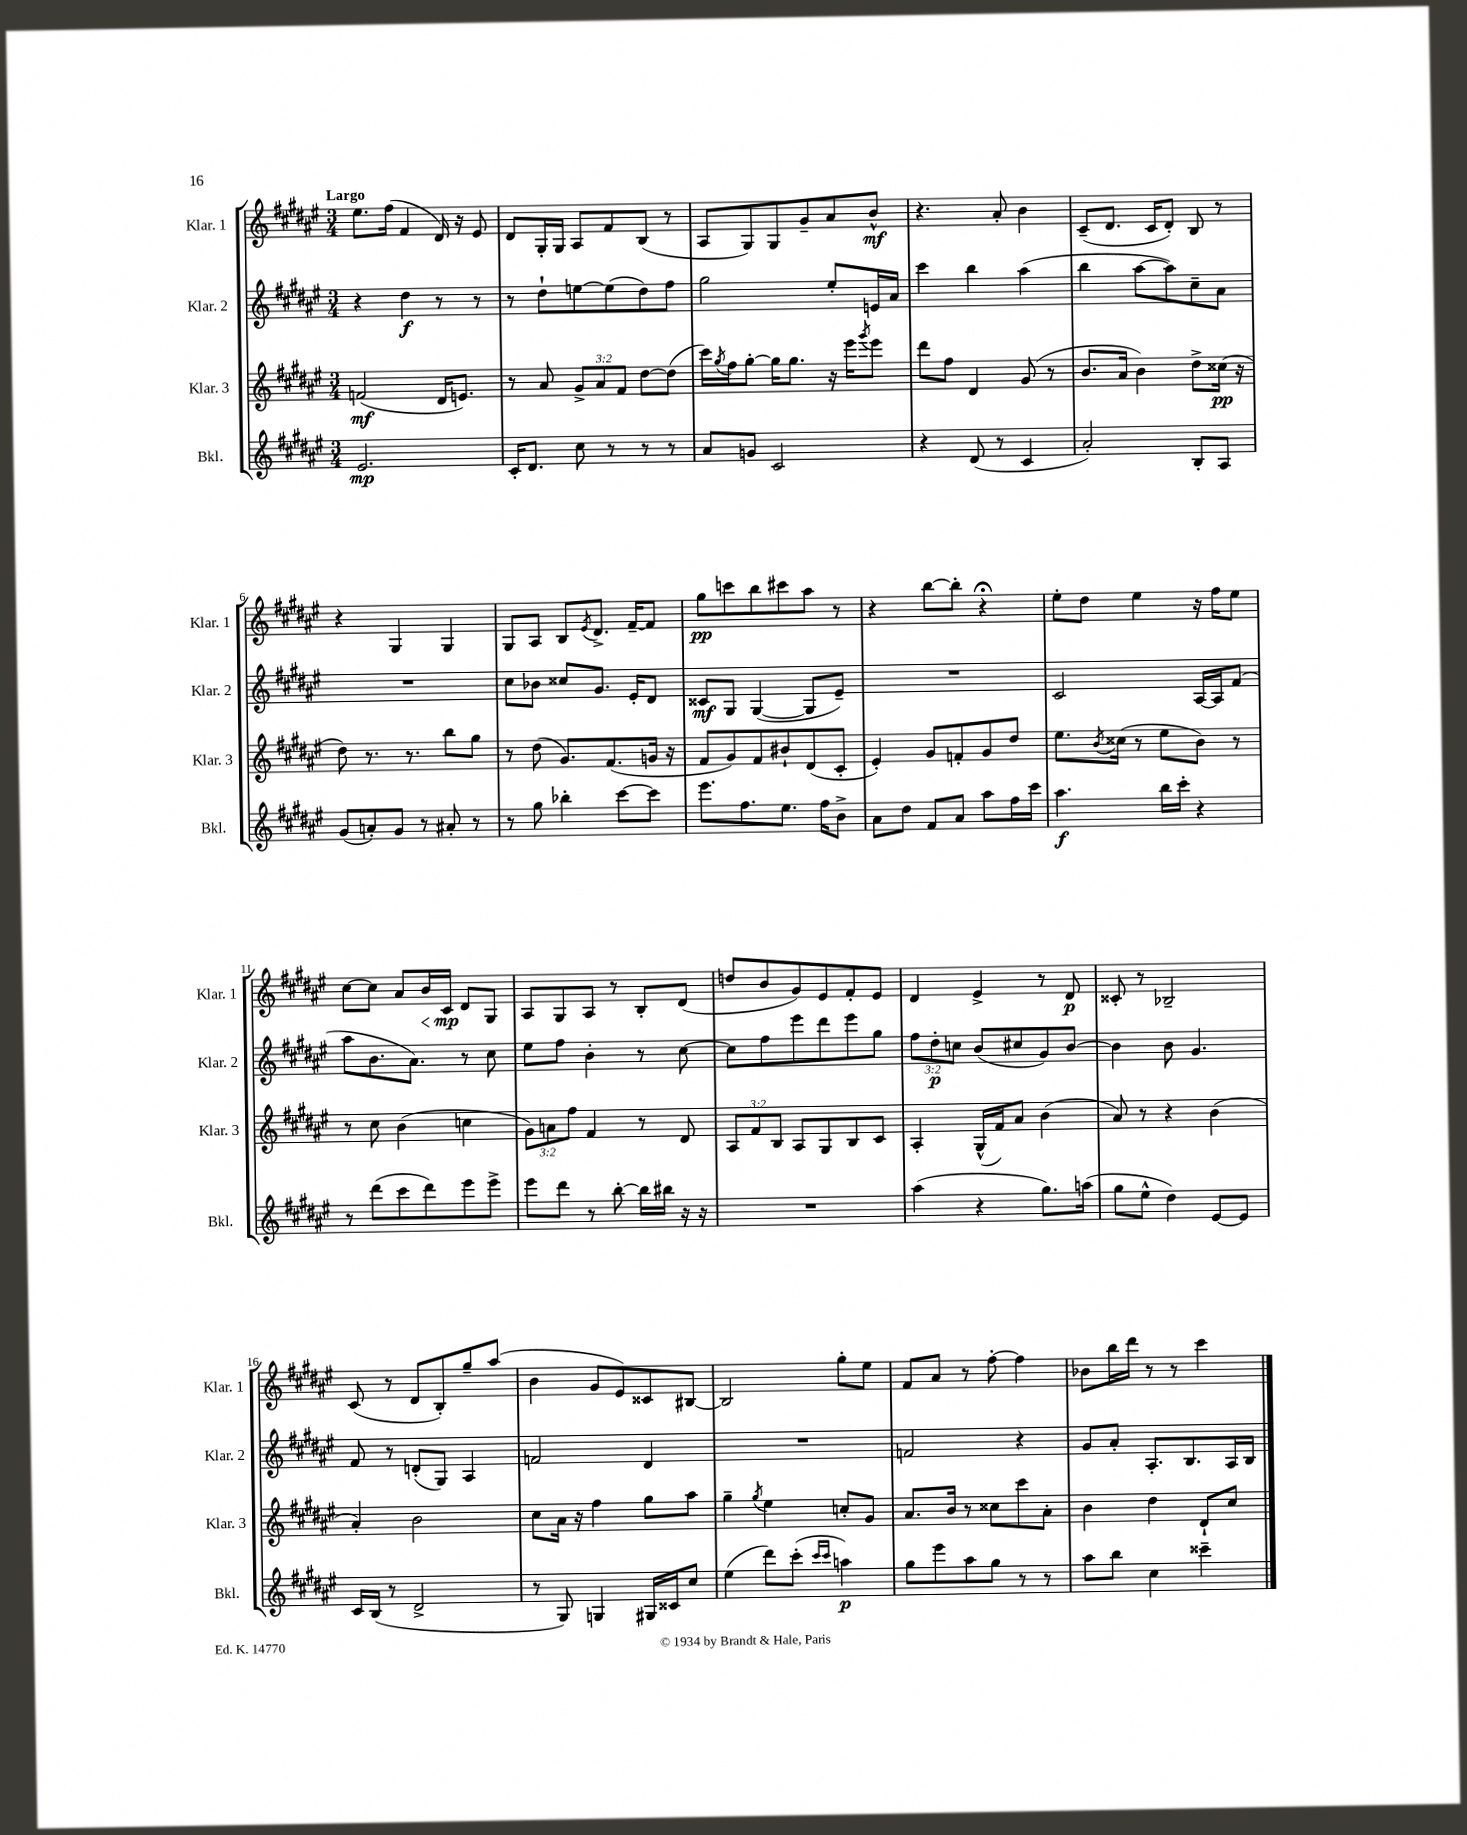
<<
\new StaffGroup <<
\new Staff = "s0" \with { instrumentName = "Klar. 1" shortInstrumentName = "Klar. 1" } {
    \clef treble \key fis \major \numericTimeSignature \time 3/4 \tempo "Largo"
    eis''8. fis''16( fis'4 dis'16) r16 eis'8 |
    dis'8 gis16-. gis16 ais8 fis'8 b8( r8 |
    ais8 gis8) gis8 gis'8-- ais'8 b'8-^\mf |
    r4. ais'8-. b'4 |
    cis'8--( dis'8. cis'16 dis'8-.) b8 r8 |
    r4 gis4 gis4 |
    gis8 ais8 b8 \acciaccatura { eis'8 } dis'8.-> fis'16~-- fis'8 |
    gis''8\pp c'''8 b''8 cis'''8 ais''8 r8 |
    r4 b''8~ b''8-. r4\fermata |
    eis''8-. dis''8 eis''4 r16 fis''16 eis''8 |
    cis''8~ cis''8 ais'8 b'16\< cis'16\mp\! dis'8 gis8 |
    ais8 gis8 ais8 r8 b8-. dis'8( |
    d''8 b'8 gis'8) eis'8 fis'8-. eis'8 |
    dis'4 eis'4-> r8 dis'8\p |
    cisis'8-. r8 bes2-- |
    cis'8( r8 dis'8 b8-.) gis''8-- ais''8( |
    b'4 gis'8 eis'8) cisis'8 bis8~ |
    bis2 gis''8-. eis''8 |
    fis'8 ais'8 r8 fis''8~-. fis''4 |
    bes'8 b''16 dis'''16 r8 r8 cis'''4 \bar "|." |
}
\new Staff = "s1" \with { instrumentName = "Klar. 2" shortInstrumentName = "Klar. 2" } {
    \clef treble \key fis \major \numericTimeSignature \time 3/4 \override Staff.TupletNumber.text = #tuplet-number::calc-fraction-text
    r4 dis''4\f r8 r8 |
    r8 dis''8-! e''8~ e''8( dis''8) fis''8 |
    gis''2 eis''8-. e'16 ais'16 |
    cis'''4 b''4 ais''4( |
    b''4 ais''8~ ais''8) cis''8-- ais'8 |
    R2. |
    cis''8 bes'8 cisis''8 gis'8. eis'16-. dis'8 |
    cisis'8\mf gis8 gis4~( gis8 eis'8--) |
    R2. |
    cis'2 ais16~ ais16 fis'8( |
    ais''8 b'8. ais'8.) r8 cis''8 |
    eis''8 fis''8 b'4-. r8 cis''8~ |
    cis''8 fis''8 eis'''8 dis'''8 eis'''8 gis''8 |
    \tuplet 3/2 { fis''8 dis''8-.\p c''8 } b'8( cis''8 gis'8) b'8~ |
    b'4 b'8 gis'4. |
    fis'8 r8 d'8-.( gis8) ais4 |
    f'2 dis'4 |
    R2. |
    f'2 r4 |
    gis'8 ais'8-. ais8.-. b8. ais16 b16 \bar "|." |
}
\new Staff = "s2" \with { instrumentName = "Klar. 3" shortInstrumentName = "Klar. 3" } {
    \clef treble \key fis \major \numericTimeSignature \time 3/4 \override Staff.TupletNumber.text = #tuplet-number::calc-fraction-text
    f'2\mf( dis'16 e'8.) |
    r8 ais'8 \tuplet 3/2 { gis'8-> ais'8 fis'8 } dis''8~ dis''8( |
    cis'''16) \acciaccatura { gis''8 } fis''16 gis''8~-. gis''16 gis''8. r16 eis'''16 \acciaccatura { gis'''8 } eis'''8 |
    dis'''8 fis''8 dis'4 gis'8( r8 |
    b'8. ais'16 b'4) dis''8-> cisis''16\pp( r16 |
    dis''8) r8. r8. b''8 gis''8 |
    r8 dis''8( gis'8.) fis'8.( g'16 r16 |
    fis'8 gis'8) fis'8 bis'8-! dis'8( cis'8-. |
    eis'4-.) gis'8 f'8-. gis'8 dis''8 |
    eis''8. \acciaccatura { b'8 } cisis''16( r8 eis''8 b'8) r8 |
    r8 cis''8 b'4( c''4 |
    \tuplet 3/2 { gis'8) a'8 fis''8 } fis'4 r8 dis'8 |
    \tuplet 3/2 { ais8 fis'8 b8 } ais8 gis8 b8 cis'8 |
    ais4-. gis16-^( fis'16) ais'8 b'4( |
    ais'8) r8 r4 b'4( |
    ais'4-.) b'2 |
    cis''8 ais'16 r16 fis''4 gis''8 ais''8 |
    gis''4-- \acciaccatura { gis''8 } eis''4 c''8-. gis'8 |
    ais'8. b'16 r8 cisis''8 cis'''8 ais'8-. |
    b'4 dis''4 dis'8-! cis''8 \bar "|." |
}
\new Staff = "s3" \with { instrumentName = "Bkl." shortInstrumentName = "Bkl." } {
    \clef treble \key fis \major \numericTimeSignature \time 3/4
    eis'2.\mp |
    cis'16-. dis'8. cis''8 r8 r8 r8 |
    ais'8 g'8 cis'2 |
    r4 dis'8( r8 cis'4 |
    ais'2-.) b8-. ais8 |
    gis'8( a'8-.) gis'8 r8 ais'8-. r8 |
    r8 gis''8 bes''4-. cis'''8~ cis'''8 |
    eis'''8. fis''8. eis''8. fis''16 b'8-> |
    ais'8 dis''8 fis'8 ais'8 ais''8 fis''16 cis'''16 |
    ais''4.\f b''16 cis'''16-. r4 |
    r8 dis'''8( cis'''8 dis'''8) eis'''8 eis'''8-> |
    eis'''8 dis'''8 r8 b''8~-. b''16 bis''16 r16 r16 |
    R2. |
    ais''4( r4 gis''8.) a''16( |
    gis''8 eis''8-^ dis''4) eis'8~ eis'8 |
    cis'16 b16( r8 dis'2-> |
    r8 gis8) g4 gis16 cisis'16 cis''8 |
    eis''4( dis'''8) cis'''8-.( \grace { cis'''16 cis'''16 } a''4\p) |
    gis''8 eis'''8 ais''8 gis''8 r8 r8 |
    ais''8 b''8 cis''4 cisis'''4-- \bar "|." |
}
>>
>>
